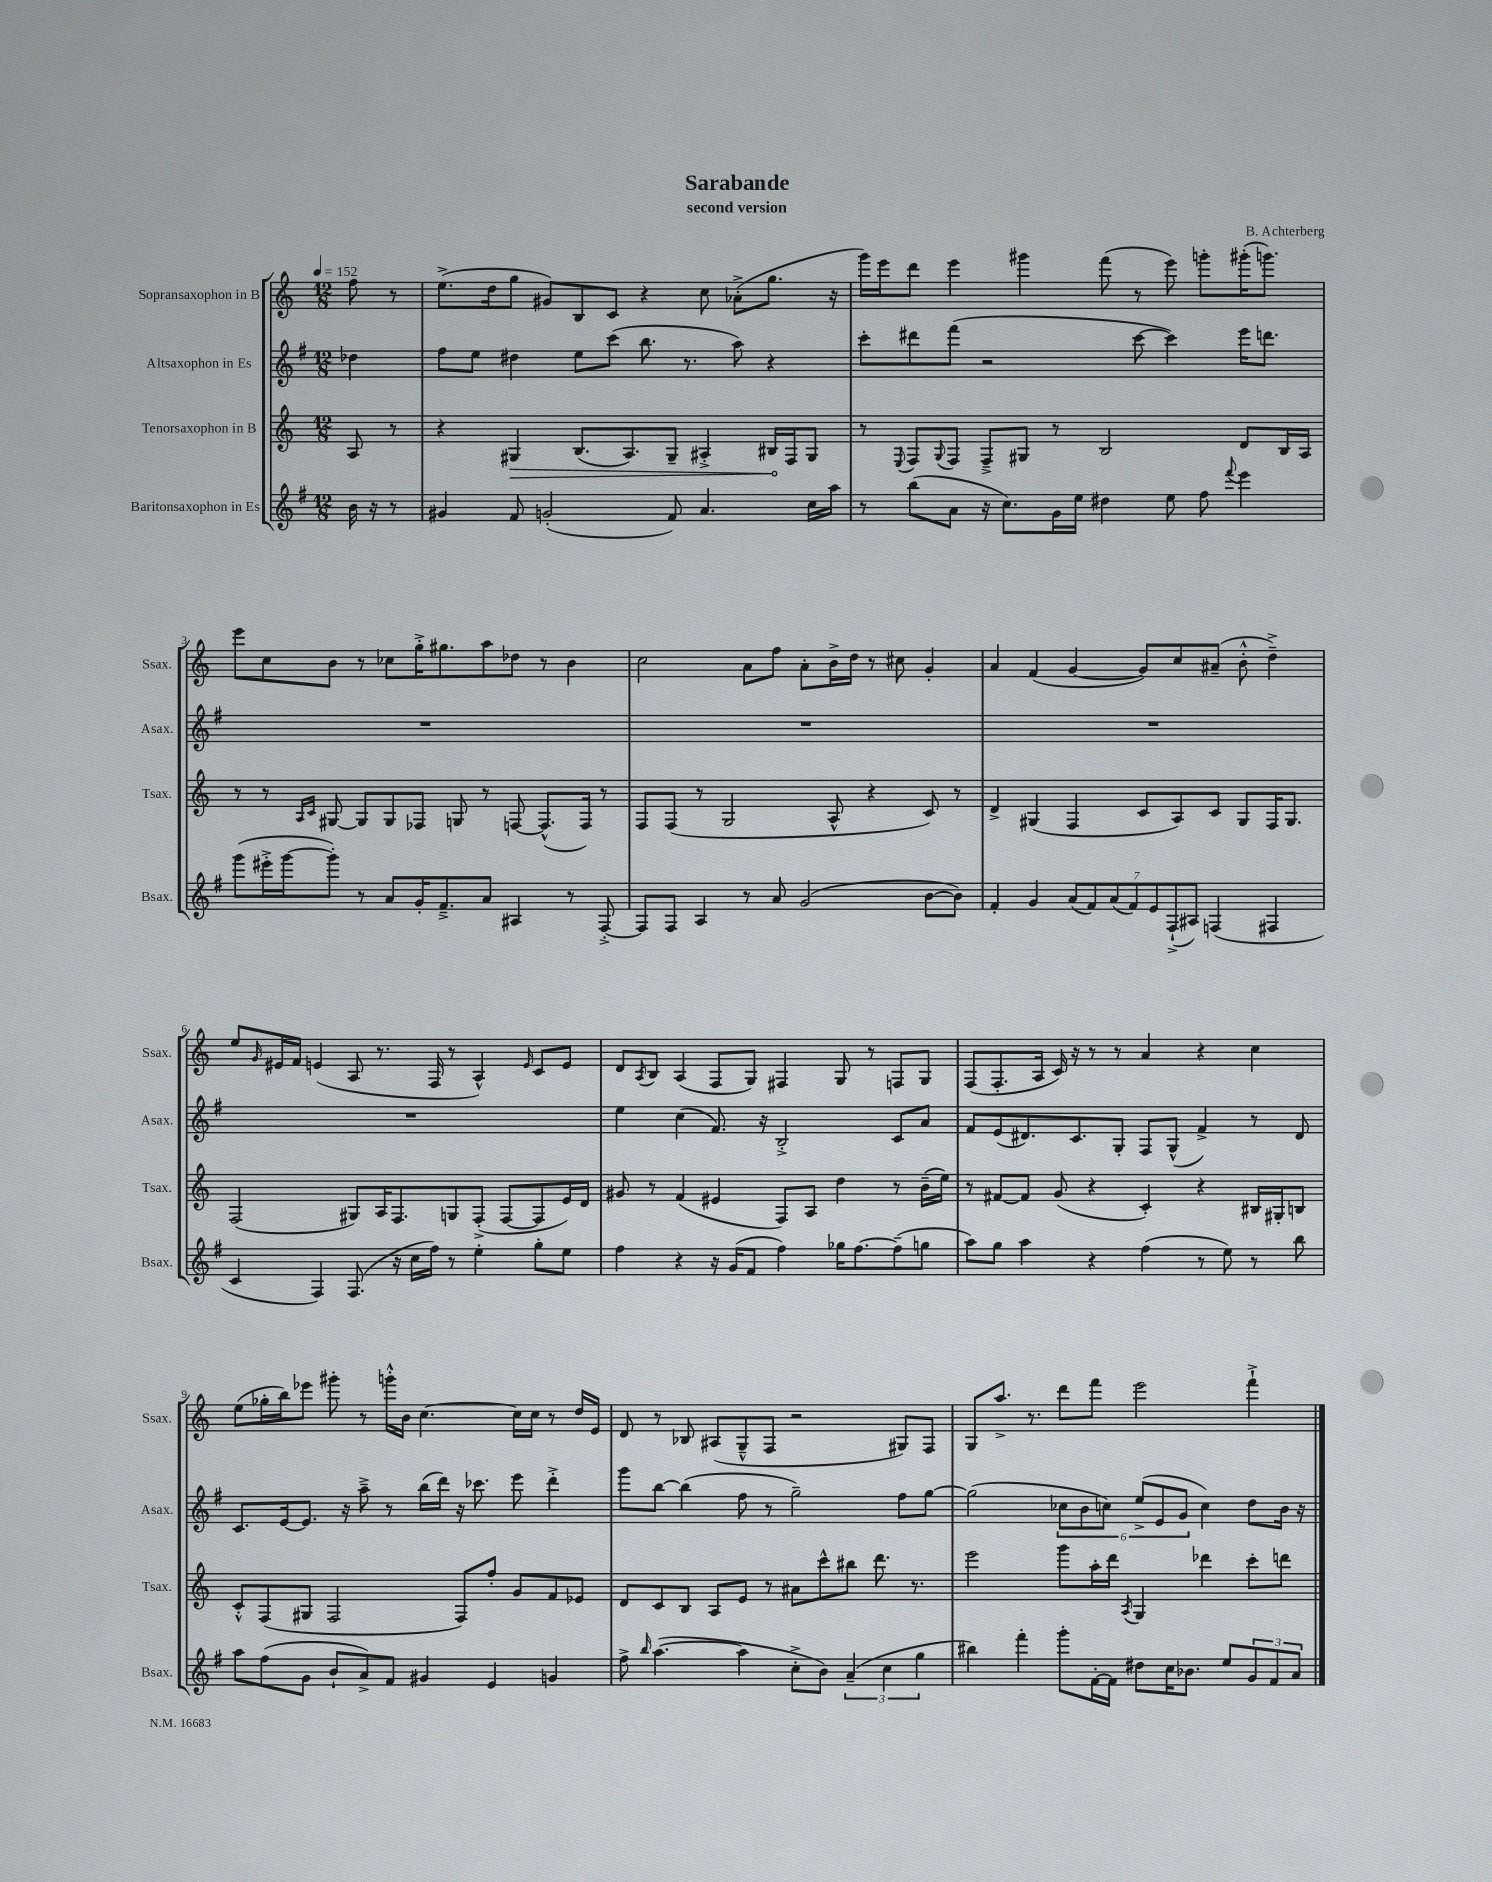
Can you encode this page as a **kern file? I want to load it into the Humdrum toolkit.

**kern	**kern	**dynam	**kern	**kern
*part4	*part3	*part3	*part2	*part1
*staff4	*staff3	*staff3	*staff2	*staff1
*I"Baritonsaxophon in Es	*I"Tenorsaxophon in B	*	*I"Altsaxophon in Es	*I"Sopransaxophon in B
*I'Bsax.	*I'Tsax.	*	*I'Asax.	*I'Ssax.
*clefG2	*clefG2	*	*clefG2	*clefG2
*k[f#]	*k[]	*	*k[f#]	*k[]
*M12/8	*M12/8	*	*M12/8	*M12/8
*MM152	*MM152	*	*MM152	*MM152
=	=	=	=	=
16b\	8A/	.	4dd-X\	8ff\
16r	.	.	.	.
8r	8r	.	.	8r
=1	=1	=1	=1	=1
4g#X/	4r	.	8ff#\L	(8.ee^\L
.	.	.	8ee\J	.
.	.	.	.	16dd\k
!	!	!LO:HP:b	!	!
8f#/	4G#X/	>	4dd#X\	8gg\J
(2gn'/	.	.	.	8g#X/L)
.	(8.B/L	.	8ee\L	8B/
.	.	.	(8ccc\J	8c/J
.	8.A/)	.	.	.
.	.	.	8.bb\	4r
8f#/)	8G#~/J	.	.	.
.	.	.	8.r	.
4.a/	4A#X'^/	.	.	8cc\
.	.	.	8aa\)	(8a-X'^\L
.	16B#X/LL	.	4r	8.gg\J
.	16F/J	]	.	.
16cc\LL	8G#/J	.	.	.
16aa\JJ	.	.	.	16r
=2	=2	=2	=2	=2
8r	8r	.	8ccc'\L	16ggg\LL)
.	.	.	.	16eee\J
.	8qqE/	.	.	.
(8bb\L	8F/L	.	8ddd#X\	8ddd\J
.	8qqG/	.	.	.
8a\J	8F/J	.	(8fff#\J	4eee\
16r	8F~^/L	.	2r	.
8.cc\L)	.	.	.	.
.	8G#X/J	.	.	4ggg#X\
16g\L	8r	.	.	.
16ee\JJ	.	.	.	.
4dd#X\	2B/	.	.	(8fff\
.	.	.	[8ccc\	8r
8ee\	.	.	4ccc\])	8eee\)
8ff#\	.	.	.	8gggn'\L
8qqfff#/	.	.	.	.
4eee\	8d/L	.	16eee\KL	(16ggg#X'\K
.	.	.	8.dddn\J	8.gggn\J)
.	16B/L	.	.	.
.	16A/JJ	.	.	.
!!LO:LB:g=z
=3	=3	=3	=3	=3
(8ggg\L	8r	.	1.r	8eee\L
16eee#X'^\L	8r	.	.	8cc\
[16ggg\J	.	.	.	.
.	16qqA/LL	.	.	.
.	16qqc/JJ	.	.	.
8ggg'\J])	[8G#X/	.	.	8b\J
8r	8G#/L]	.	.	8r
8a/L	8G#/	.	.	8cc-X\L
16g'/K	8F-X/J	.	.	16gg'^\K
8.f#~^/	.	.	.	8.gg#X\
.	8Gn/	.	.	.
8a/J	8r	.	.	8aa\
4A#X/	[8Fn/	.	.	8dd-X\J
.	(8.F^^/L]	.	.	8r
8r	.	.	.	4b\
.	16F/Jk)	.	.	.
[8F#'^/	8r	.	.	.
=4	=4	=4	=4	=4
8F#/L]	8F/L	.	1.r	2cc\
8F#/J	(8F/J	.	.	.
4A/	8r	.	.	.
.	2G/	.	.	.
8r	.	.	.	8a\L
8a/	.	.	.	8ff\J
(2g/	.	.	.	8a'\L
.	8A^^/	.	.	16b^\L
.	.	.	.	16dd\JJ
.	4r	.	.	8r
.	.	.	.	8cc#X\
[8b\L	8c/)	.	.	4g'/
8b\J])	8r	.	.	.
=5	=5	=5	=5	=5
4f#'/	4d^/	.	1.r	4a/
4g/	(4G#X/	.	.	(4f/
(14a/L	4F/	.	.	[4g/
14f#/)	.	.	.	.
(14a/	.	.	.	.
14f#/)	.	.	.	.
.	8c/L	.	.	8g/L])
14e/	.	.	.	.
(14F#`^/	.	.	.	.
.	8A/)	.	.	8cc/
14A#X/J)	.	.	.	.
(4Fn/	8c/J	.	.	(8a#X~/J
.	8G#/L	.	.	8b'^^\
4F#X/	16F/K	.	.	4dd~^\)
.	8.G#/J	.	.	.
!!LO:LB:g=z
=6	=6	=6	=6	=6
4c/	(2F/	.	1.r	8ee/L
.	.	.	.	16qqg/
.	.	.	.	16e#X/L
.	.	.	.	16f/JJ
4F#/)	.	.	.	(4en/
(8.F#/	8G#X/L)	.	.	8A/
.	16A/K	.	.	8.r
16r	8.F/	.	.	.
16cc\LL	.	.	.	.
16ff#\JJ)	.	.	.	16F/
8r	8Gn/	.	.	8r
4ee'\	(8F'^/J	.	.	4A^^/)
.	[8F/L	.	.	.
.	.	.	.	16qqe/
8gg'\L	8F/]	.	.	8c/L
8ee\J	16e/L)	.	.	8e/J
.	16d/JJ	.	.	.
=7	=7	=7	=7	=7
4ff#\	8g#X/	.	4ee\	8d/L
.	.	.	.	8qA/
.	8r	.	.	8B/J
4r	(4f/	.	(4cc\	(4A/
16r	4e#X/	.	8.f#/)	8F/L
(16g/KL	.	.	.	.
8f#/J	.	.	.	8G/J)
.	.	.	16r	.
4ff#\)	8F/L)	.	2B'^/	4F#X/
.	8A/J	.	.	.
16gg-X\KL	4dd\	.	.	8G/
[8.ff#\	.	.	.	.
.	.	.	.	8r
(8ff#~\]	8r	.	8c/L	8Fn/L
8ggn\J	(16b~\LL	.	8a/J	8G/J
.	16ee\JJ)	.	.	.
=8	=8	=8	=8	=8
8aa\L)	8r	.	8f#/L	(8F/L
8gg\J	[8f#X/L	.	(8e/	8.F'/
4aa\	8f#/J]	.	8.d#X/)	.
.	.	.	.	16A/Jk
.	(8g/	.	.	16c/)
.	.	.	8.c/	16r
4r	4r	.	.	8r
.	.	.	8G'/J	8r
(4ff#\	4c'/)	.	8F#/L	4a/
.	.	.	(8G^^/J	.
8r	4r	.	4f#^/)	4r
8ee\)	.	.	.	.
8r	16B#X/LL	.	8r	4cc\
.	16G#X'/J	.	.	.
8bb\	8Bn/J	.	8d#/	.
!!LO:LB:g=z
=9	=9	=9	=9	=9
8aa\L	8c'^^/L	.	8.c/L	(8ee\L
(8ff#\	(8F/	.	.	16gg-X'\L
.	.	.	[16e/k	16bb\J)
8g\J	8G#X/J	.	8.e/J]	8eee-X\J
8b`/L	2F/	.	.	8ggg#X'\
.	.	.	16r	.
8a^/)	.	.	8aa~^\	8r
8f#/J	.	.	8r	16gggn'^^\LL
.	.	.	.	16b\JJ
4g#X/	.	.	(16bb\LL	[4.cc\
.	.	.	16ddd\JJ)	.
.	8F/L)	.	16r	.
.	.	.	8.ccc-X\	.
4e/	8ff'/J	.	.	.
.	8g/L	.	8eee\	16cc\LL]
.	.	.	.	16cc\JJ
4gn/	8f/	.	4ddd'^\	8r
.	8e-X/J	.	.	16dd/LL
.	.	.	.	16e/JJ
=10	=10	=10	=10	=10
8ff#^\	8d/L	.	8ggg\L	8d/
16qqbb/	.	.	.	.
([4.aa\	8c/	.	[8bb\J	8r
.	8B/J	.	(4bb\]	8B-X/
.	8A/L	.	.	(8A#X/L
4aa\]	8e/J	.	8ff#\	8G~^^/
.	8r	.	8r	8F/J
8cc'^\L	8a#X\L	.	2gg~\)	2r
8b\J)	8ccc^^\	.	.	.
(6a~/	8bb#X\J	.	.	.
.	8.ddd\	.	.	.
6cc\	.	.	.	.
.	.	.	8ff#\L	8G#X/L)
.	8.r	.	.	.
6gg\	.	.	.	.
.	.	.	[8gg\J	8F/J
=11	=11	=11	=11	=11
4bb#X\)	2eee\	.	(2gg\]	8G/L
.	.	.	.	8.aa^/J
4fff#'\	.	.	.	.
.	.	.	.	8.r
8ggg'\L	8ggg\L	.	12cc-X\L	8ddd\L
.	.	.	12b\	.
[16f#'\L	16aa'\L	.	.	8fff\J
.	.	.	12ccn\J)	.
16f#\JJ]	16ddd\JJ	.	.	.
.	8qA/	.	.	.
8dd#X\L	4G/	.	(12ee^/L	2eee\
.	.	.	12e/	.
16cc\K	.	.	.	.
.	.	.	12g/J	.
8.b-X\J	.	.	.	.
.	4ddd-X\	.	4cc\)	.
8ee/L	.	.	.	.
12g/	8ccc'\L	.	8dd\L	4fff`^\
12f#/	.	.	.	.
.	8dddn\J	.	16b\Jk	.
12a/J	.	.	.	.
.	.	.	16r	.
==	==	==	==	==
*-	*-	*-	*-	*-
